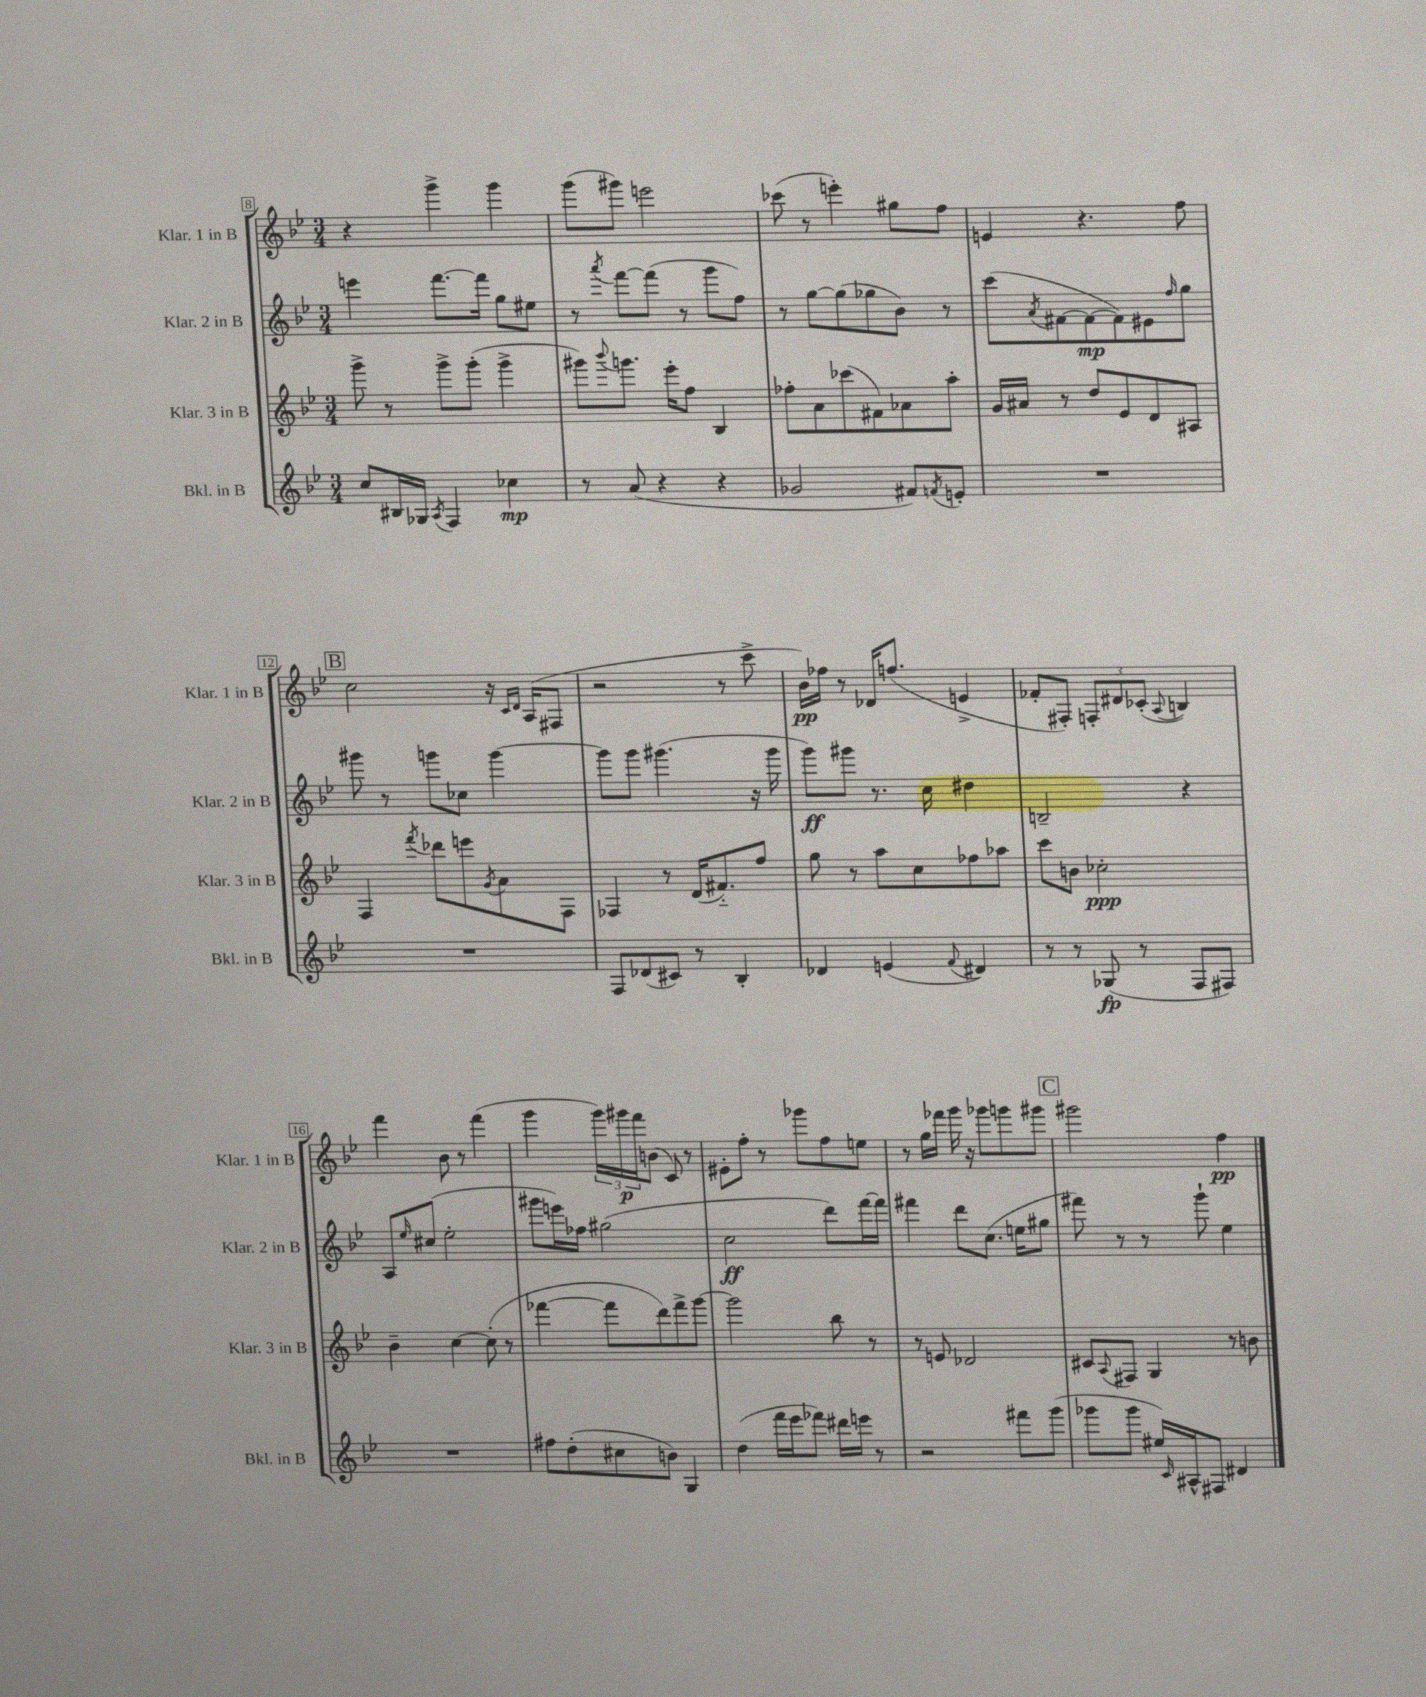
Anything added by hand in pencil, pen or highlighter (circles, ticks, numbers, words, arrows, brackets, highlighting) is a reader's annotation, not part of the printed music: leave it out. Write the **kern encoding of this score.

**kern	**kern	**kern	**kern
*staff4	*staff3	*staff2	*staff1
*clefG2	*clefG2	*clefG2	*clefG2
*k[b-e-]	*k[b-e-]	*k[b-e-]	*k[b-e-]
*M3/4	*M3/4	*M3/4	*M3/4
8cc/L	8ggg^\	4eee\	4r
16B#/L	8r	.	.
16G-/JJ	.	.	.
8qA/	.	.	.
4F/	8ggg^\L	[8.fff\L	4ggg^\
.	(8ggg'\J	.	.
.	.	16fff\]Jk	.
4cc-\	4ggg^\	8gg\L	4ggg\
.	.	8ee#\J	.
=	=	=	=
8r	8ggg#\L)	8r	(8ggg\L
.	8qqbbb-/	8qaaa/	.
(8a/	8.ggg\J	[8fff\L	8ggg#\J)
4r	.	(8fff\]J	2eee\
.	16eee-'\LK	.	.
.	8ff\J	8r	.
4r	4B-/	8ggg\L	.
.	.	8ff\J)	.
=	=	=	=
2g-/	8ff-'\L	8r	(8ccc-\
.	8a\	[8gg\L	8r
.	(8ccc-\	(8gg\]	4eee'\)
.	8f#\)	8gg-\	.
8f#/L)	8a-\	8b-\J)	8gg#\L
8qf/	.	.	.
8e'/J	8aa'\J	8r	8ff\J
=	=	=	=
2.r	16g/LL	(8ccc\L	4e/
.	16a#/JJ	.	.
.	.	8qa/	.
.	8r	[8f#\	.
.	8dd/L	8f#\_	4.r
.	8e-/	8f#\])	.
.	8d/	8e#\	.
.	.	16qqff/	.
.	8A#/J	8gg\J	8ff\
=	=	=	=
2.r	4F/	8ggg#\	2cc\
.	.	8r	.
.	8qfff/	.	.
.	8ddd-\L	8ggg\L	.
.	8eee\	8cc-\J	.
.	8qg/	.	.
.	8a\	[4ggg\	16r
.	.	.	16qqc/LL
.	.	.	16qqd/JJ
.	.	.	(16A/LK
.	8F\J	.	8F#/J
=	=	=	=
8F/L	4F-/	8ggg\]L	2r
(8d-/	.	8ggg\J	.
8c#/J)	8r	(4.ggg#\	.
8r	(16d/LK	.	.
.	8.f#'~/)	.	.
4B-'/	.	.	8r
.	8ff/J	16r	8ccc^\
.	.	16ggg#\	.
=	=	=	=
4d-/	8gg\	8ggg\L)	16b-\LL)
.	.	.	16ff-\JJ
.	8r	8ggg#\J	8r
(4e/	8aa\L	8.r	16d-/LK
.	.	.	(8.ff/J
.	8cc\	.	.
.	.	16cc\	.
8qqf/	.	.	.
4d#/)	8ff-\	4dd#\	4e^/
.	8aa-\J	.	.
=	=	=	=
8r	8ccc\L	2B~/	8f-'/L
8r	8b\J	.	8F#'/J)
(8G-/	2cc-'\	.	12F'/L
.	.	.	12d#/
8r	.	.	.
.	.	.	(12c-'/J
.	.	.	8qqA/
8F/L	.	4r	4B/)
8F#/J)	.	.	.
=	=	=	=
2.r	4b-~\	8A/L	4fff\
.	.	16qqee-/	.
.	.	(8cc#/J	.
.	[4cc\	2ee-'\	8b-\
.	.	.	8r
.	(8cc'\]	.	(4fff\
.	8r	.	.
=	=	=	=
8ff#\L	[4fff-\	8ggg#\L	4ggg\
(8dd'\	.	16eee\L)	.
.	.	16ff-\JJ	.
8cc#\	8fff-\]L	(2gg#\	24ggg\LL)
.	.	.	24ggg#\
.	.	.	24fff\J
8b\J)	8ddd\)	.	(8b\J
4G/	8fff-^\	.	8c/)
.	[8ggg\J	.	8r
=	=	=	=
(4dd\	2ggg\]	2cc\	8e#'\L
.	.	.	8ff'\J
16fff\LL	.	.	8r
16eee-\J	.	.	.
8fff-\J)	.	.	8ggg-\L
16ddd#\LL	8bb-\	8ddd\L)	8ff\
16eee\JJ	.	.	.
8r	8r	[16fff\L	8ee\J
.	.	16fff\]JJ	.
=	=	=	=
2r	8r	4fff#\	8r
.	8e/	.	16gg\LL
.	.	.	16fff-\JJ
.	2d-/	8ddd\L	16ggg\
.	.	.	16r
.	.	(8.cc\J	8ggg-\L
8fff#\L	.	.	8ggg\
.	.	16ee\LK	.
(8ggg\J	.	8gg#\J	8ggg#\J
=	=	=	=
8ggg-\L	8c#/L	8fff#\)	2ggg#\
.	8qqA/	.	.
8ggg-\J	8F#/J	8r	.
16ee#/LL)	4G/	8r	.
16qqc/	.	.	.
16A#^^/J	.	.	.
8F#/J	.	8ggg`\	.
4d#/	8r	4ee-\	4ff\
.	8b\	.	.
==	==	==	==
*-	*-	*-	*-
